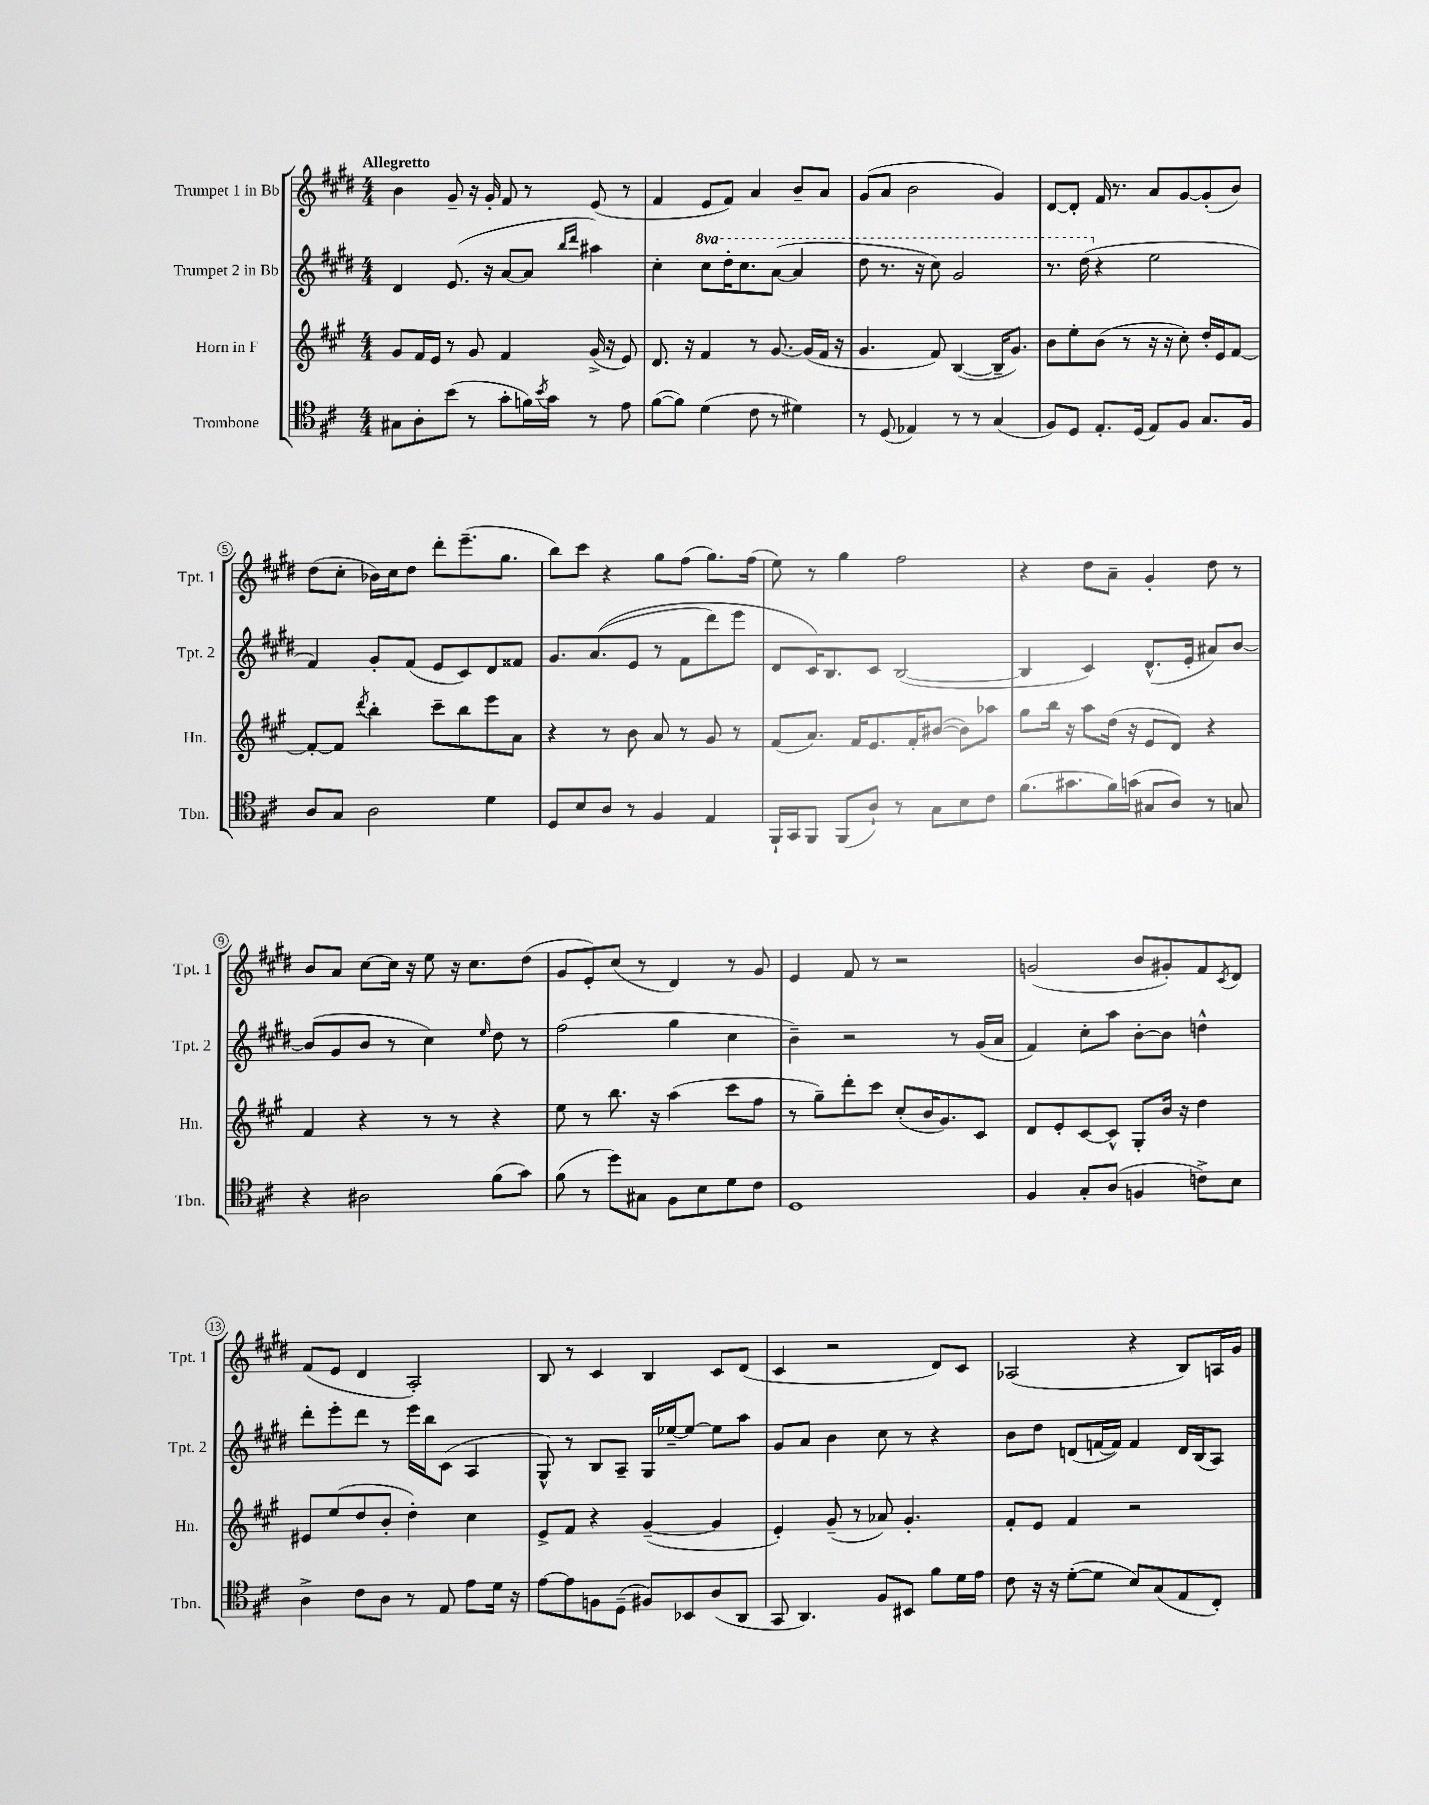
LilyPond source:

<<
\new StaffGroup <<
\new Staff = "s0" \with { instrumentName = "Trumpet 1 in Bb" shortInstrumentName = "Tpt. 1" } {
    \clef treble \key e \major \numericTimeSignature \time 4/4 \tempo "Allegretto"
    b'4 gis'8-- r16 gis'16-. fis'8 r8 e'8( r8 |
    fis'4 e'8 fis'8) a'4 b'8-- a'8 |
    gis'8( a'8 b'2 gis'4) |
    dis'8~ dis'8-. fis'16 r8. a'8 gis'8~ gis'8-.( b'8) |
    dis''8( cis''8-. bes'16) cis''16 dis''8 dis'''8-. e'''8.--( gis''8. |
    b''8) cis'''8 r4 gis''8 fis''8( gis''8.) fis''16( |
    e''8) r8 gis''4 fis''2 |
    r4 dis''8 a'8-- gis'4-. dis''8 r8 |
    b'8 a'8 cis''8~ cis''16 r16 e''8 r16 cis''8. dis''8( |
    gis'8 e'8-.) cis''8( r8 dis'4) r8 gis'8 |
    e'4 fis'8 r8 r2 |
    g'2( b'8 gis'8-.) fis'8 \acciaccatura { cis'8 } dis'8 |
    fis'8( e'8 dis'4 a2-.) |
    b8 r8 cis'4 b4 cis'8 dis'8( |
    cis'4 r2 dis'8) cis'8 |
    aes2( r4 b8) a16 gis'16 \bar "|." |
}
\new Staff = "s1" \with { instrumentName = "Trumpet 2 in Bb" shortInstrumentName = "Tpt. 2" } {
    \clef treble \key e \major \numericTimeSignature \time 4/4 \set Staff.ottavationMarkups = #ottavation-simple-ordinals
    dis'4 e'8.( r16 a'8~ a'8 \grace { b''16 dis'''16 } ais''4) |
    cis''4-. \ottava #1 cis'''8 dis'''16-. cis'''8. a''8~( a''4 |
    dis'''8 r8. r16 cis'''8) gis''2 |
    r8. dis'''16( \ottava #0 r4 e''2 |
    fis'4) gis'8-. fis'8( e'8 cis'8) dis'8 fisis'8 |
    gis'8. a'8.(\( e'8 r8 fis'8 dis'''8) e'''8 |
    dis'8 cis'16\) b8. cis'8 b2~( |
    b4 cis'4) dis'8.-^( e'16-. ais'8) b'8~ |
    b'8( gis'8 b'8 r8 cis''4) \grace { e''16 } dis''8 r8 |
    fis''2( gis''4 cis''4 |
    b'4--) r2 r8 gis'16( a'16 |
    fis'4) cis''8-. a''8 b'8~-. b'8 d''4-^ |
    dis'''8-. e'''8-. dis'''8 r8 e'''16 b''16 cis'8( a4 |
    gis8-^) r8 b8 a8-- gis16 ees''16~-- ees''8~ ees''8 a''8 |
    gis'8 a'8 b'4 cis''8 r8 r4 |
    b'8 dis''8 d'8( f'16~ f'16) f'4 d'16 b16( a8) \bar "|." |
}
\new Staff = "s2" \with { instrumentName = "Horn in F" shortInstrumentName = "Hn." } {
    \clef treble \key a \major \numericTimeSignature \time 4/4
    gis'8 fis'16 e'16 r8 gis'8 fis'4 gis'16->( r16 e'8) |
    d'8. r16 fis'4 r8 gis'8.~ gis'16( fis'16 r16 |
    gis'4. fis'8) b4~( b16-- gis'8.) |
    b'8 e''8-. b'8( r8 r16 r16 cis''8-.) d''16-. e'16 fis'8~ |
    fis'8~-. fis'8 \acciaccatura { d'''8 } b''4-. cis'''8-- b''8 e'''8 a'8 |
    r4 r8 b'8 a'8 r8 gis'8 r8 |
    fis'8( a'8.) fis'16 e'8. fis'16-. bis'8~( bis'8) aes''8 |
    gis''8 b''16 r16 a''8 d''16( r16 e'8 d'8) r4 |
    fis'4 r4 r8 r8 r4 |
    e''8 r8 b''8. r16 a''4( cis'''8 fis''8 |
    r8 gis''8--) d'''8-. cis'''8 cis''8-.( b'16 gis'8.) cis'8 |
    d'8 e'8-. cis'8~ cis'8-^ gis8-. b'16 r16 d''4 |
    eis'8 e''8( d''8 b'8-. d''4-.) cis''4 |
    e'8-> fis'8 r4 gis'4~--( gis'4 |
    e'4-.) gis'8--( r8 aes'8) gis'4.-. |
    fis'8-. e'8 fis'4 r2 \bar "|." |
}
\new Staff = "s3" \with { instrumentName = "Trombone" shortInstrumentName = "Tbn." } {
    \clef tenor \key d \major \numericTimeSignature \time 4/4
    gis8 a8-. b'8( r8 g'8-. f'16) \acciaccatura { b'8 } g'16 r8 e'8 |
    fis'8~( fis'8) d'4( cis'8 r8 dis'4) |
    r8 d8( ees4) r8 r8 g4( |
    fis8) d8 e8.-. d16( e8) fis8 g8. fis16 |
    a8 g8 a2 d'4 |
    d8 b8 a8 r8 fis4 e4 |
    fis,16-! g,16 fis,8 fis,8( a8-!) r8 g8 b8 cis'8 |
    fis'8.( gis'8. fis'16) g'16( gis8 a8) r8 g8 |
    r4 ais2 fis'8( g'8) |
    fis'8( r8 d''8) gis8 fis8 b8 d'8 cis'8 |
    d1 |
    fis4 g8-. a8( f4 c'8->) b8 |
    a4-> cis'8 a8 r8 e8 e'8 d'16 r16 |
    e'8~ e'8 f8 d8--( fis8) bes,8 a8( a,8 |
    g,8 a,4.) fis8 bis,8 fis'8 d'16 e'16 |
    cis'8 r16 r16 d'8~-.( d'8 b8) g8( e8 cis8-.) \bar "|." |
}
>>
>>
\layout { \context { \Score \override BarNumber.stencil = #(make-stencil-circler 0.1 0.3 ly:text-interface::print) } }
